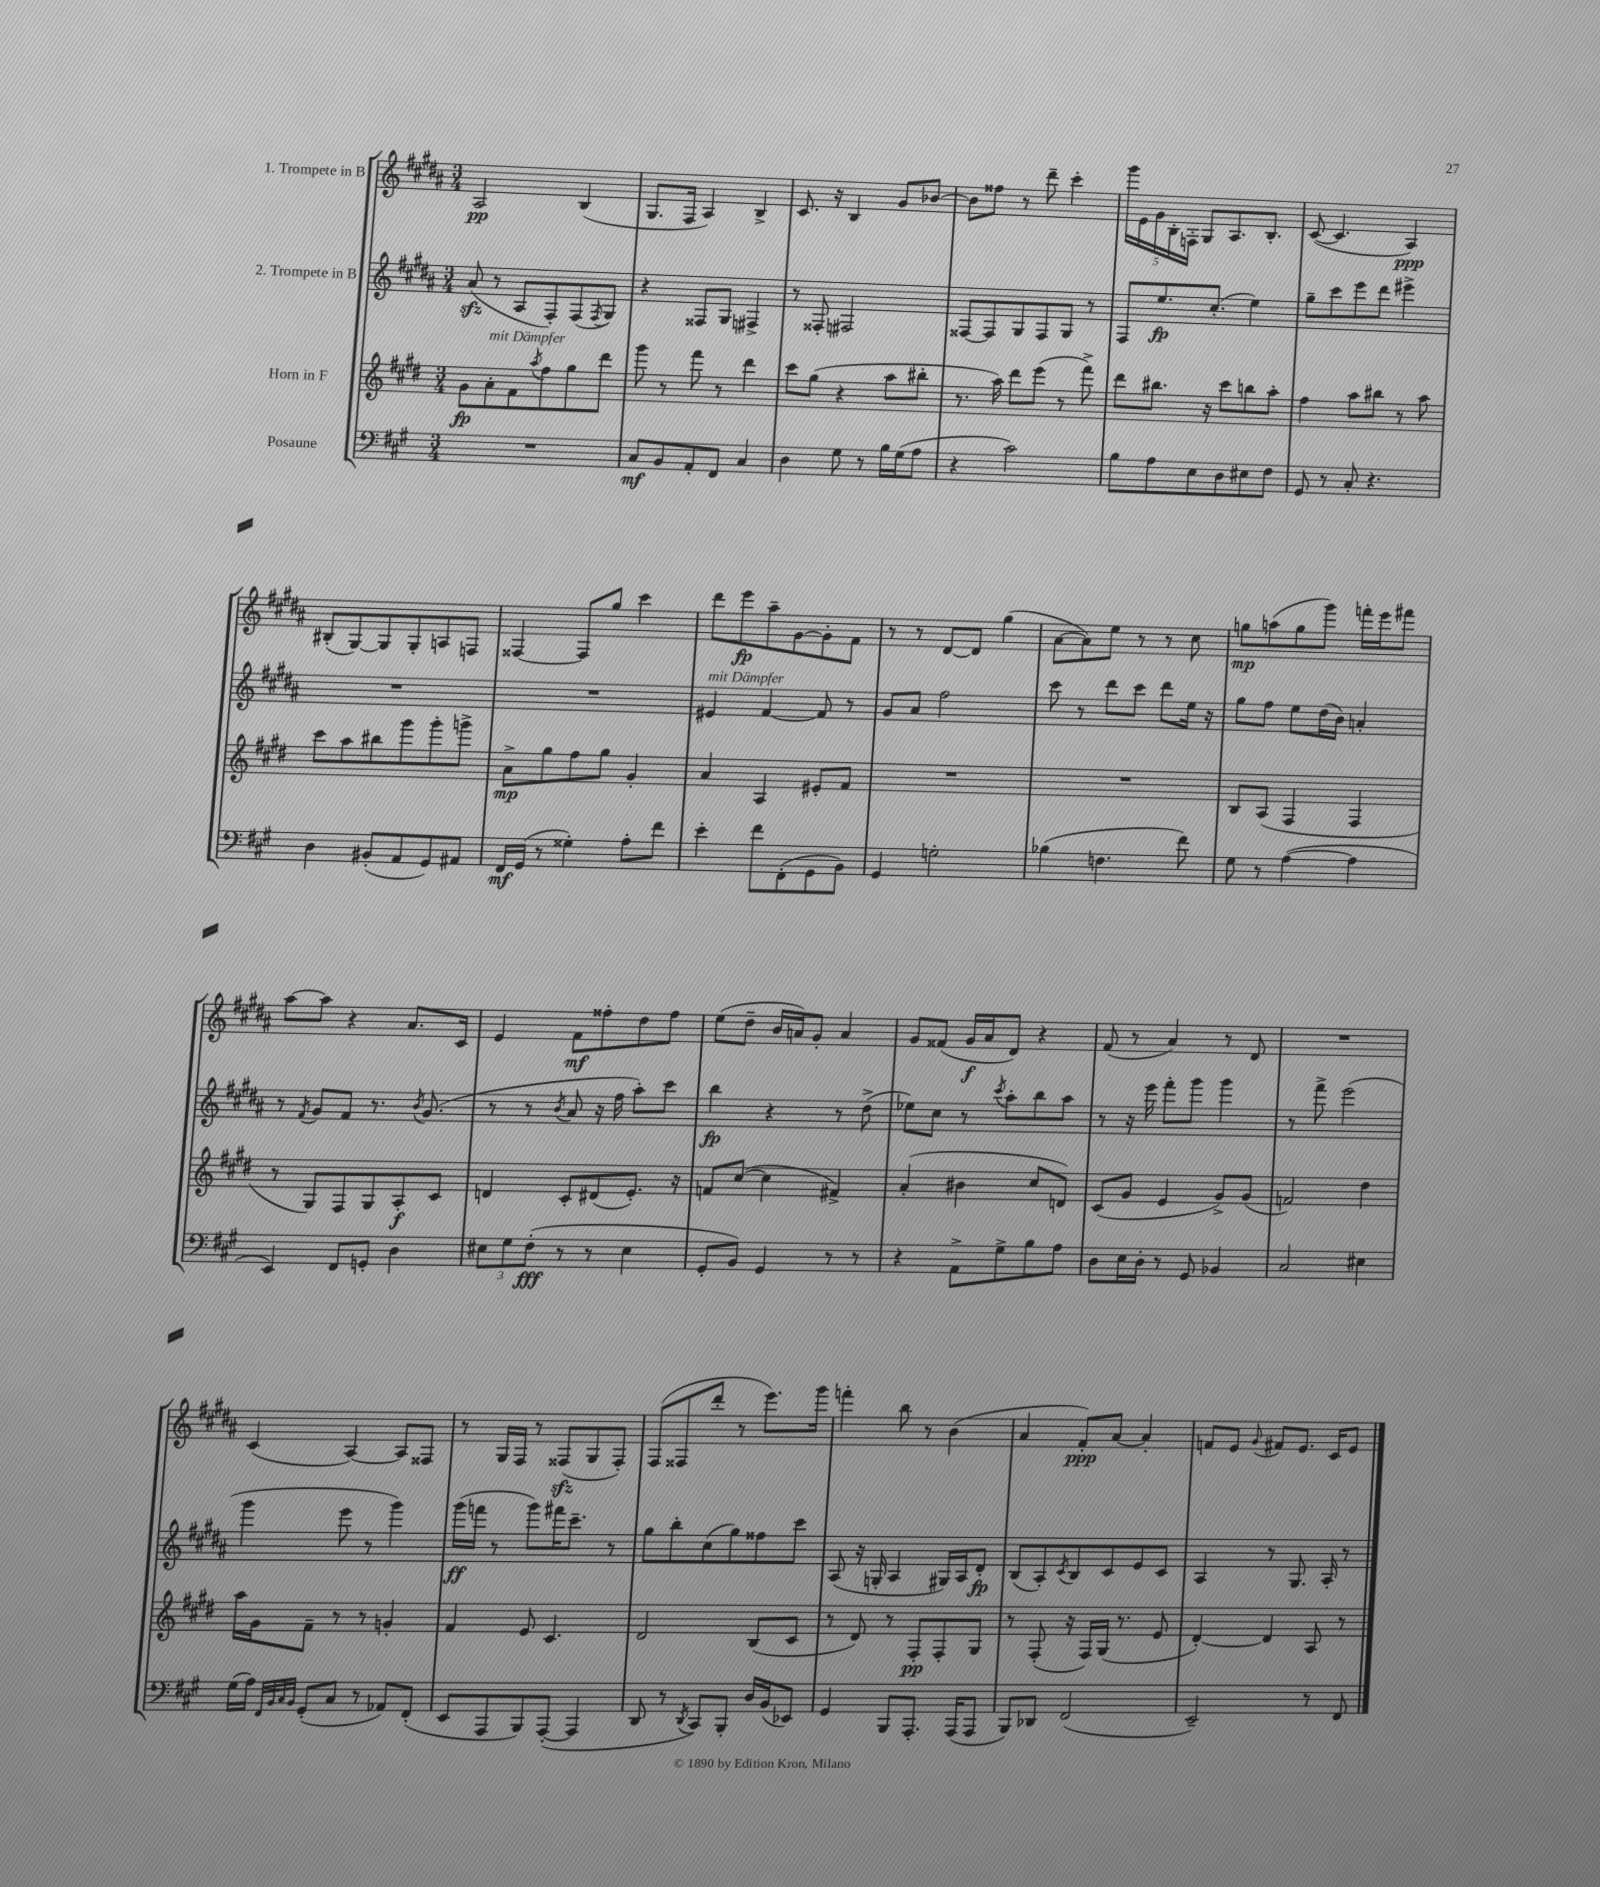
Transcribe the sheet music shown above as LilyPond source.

<<
\new StaffGroup <<
\new Staff = "s0" \with { instrumentName = "1. Trompete in B" } {
    \clef treble \key b \major \numericTimeSignature \time 3/4
    ais2\pp b4( |
    gis8. fis16 ais4) b4-> |
    cis'8. r16 b4 gis'8 bes'8~ |
    bes'8 fisis''8 r8 dis'''8-- cis'''4-. |
    \tuplet 5/4 { gis'''16 e'16 gis'16 b16-. f16-. } gis8 ais8. b8.-. |
    cis'8~( cis'4. ais4\ppp) |
    bis8-.( gis8~) gis8 gis8-. a8 f8 |
    fisis4~ fisis8 gis''8 cis'''4 |
    dis'''8 e'''8\fp ais''8-- gis'8~ gis'8-. fis'8 |
    r8 r8 dis'8~ dis'8 gis''4( |
    ais'8~ ais'8) e''8 r8 r8 cis''8 |
    g''8\mp a''8( g''8 gis'''8) f'''16-. e'''16 fis'''8 |
    ais''8~ ais''8 r4 ais'8. cis'16 |
    e'4 fis'8\mf fisis''8-. dis''8 fisis''8 |
    e''8( dis''8-- b'16 a'16) gis'8-. a'4 |
    gis'8 fisis'8( gis'16\f ais'16 dis'8) r4 |
    fis'8( r8 ais'4) r8 dis'8 |
    R2. |
    cis'4( ais4~) ais8 fisis8 |
    r8 gis16 fis16 r8 fisis8\sfz( gis8 fisis8-.) |
    fis8( fisis8 dis'''8-. r8 e'''8.) gis'''16 |
    f'''4-. b''8 r8 b'4( |
    ais'4 fis'8-.\ppp) ais'8~ ais'4-. |
    f'8 e'8 \appoggiatura { gis'8 } fis'8 e'8. cis'16 e'8 \bar "|." |
}
\new Staff = "s1" \with { instrumentName = "2. Trompete in B" } {
    \clef treble \key b \major \numericTimeSignature \time 3/4
    ais'8\sfz( r8 ais8 fis8-.) fis8( \acciaccatura { fis8 } gis8) |
    r4 fisis8 gis8 fis4-> |
    r8 fisis8-. fis2 |
    fisis8~ fisis8 gis8 fisis8 gis8 r8 |
    fis8 e''8.\fp cis''8.-.( e''4) |
    gis''8-- cis'''8 e'''8 dis'''8 eis'''4-> |
    R2. |
    R2. |
    eis'4^\markup { \italic "mit Dämpfer" } fis'4~ fis'8 r8 |
    gis'8 ais'8 fis''2 |
    cis'''8 r8 dis'''8 cis'''8 dis'''8 e''16 r16 |
    gis''8 fis''8 e''8 dis''16( b'16) a'4-. |
    r8 \acciaccatura { fis'8 } gis'8 fis'8 r8. \acciaccatura { b'8 } gis'8.( |
    r8 r8 \acciaccatura { b'8 } ais'8 r16 fis''16 ais''8-.) cis'''8 |
    b''4\fp r4 r8 dis''8->( |
    ees''8) cis''8 r8 \acciaccatura { cis'''8 } ais''8-. b''8 ais''8 |
    r8 r16 e'''16 fis'''8-. gis'''8 gis'''4 |
    r8 fis'''8-> e'''2( |
    gis'''4 e'''8 r8 gis'''4) |
    gis'''16\ff( f'''16 r8 gis'''8) fis'''16 cis'''8.-- r8 |
    gis''8 b''8-. cis''8( gis''8) fisis''8 cis'''8 |
    ais8( r16 g16-. ais4 gis16) ais16 dis'8-.\fp |
    b8( ais8-.) \acciaccatura { cis'8 } b8 cis'8 e'8 cis'8 |
    ais4 r8 gis8. ais16-. r8 \bar "|." |
}
\new Staff = "s2" \with { instrumentName = "Horn in F" } {
    \clef treble \key e \major \numericTimeSignature \time 3/4
    gis'8\fp a'8-.^\markup { \italic "mit Dämpfer" } fis'8 \acciaccatura { a''8 } fis''8 gis''8 dis'''8 |
    gis'''8 r8 fis'''8 r8 dis'''4 |
    cis'''8 gis''8( r4 a''8 bis''8-. |
    r8. a''16) dis'''8 e'''8( r8 fis'''8->) |
    dis'''8 bis''8. r16 cis'''8 b''8 a''8-. |
    fis''4 a''8 bis''8 r8 a''8 |
    cis'''8 a''8 bis''8 gis'''8 gis'''8-. g'''8-> |
    a'8->\mp gis''8 fis''8 gis''8 gis'4-. |
    a'4 a4 eis'8-. fis'8 |
    R2. |
    R2. |
    b8 a8( fis4 fis4 |
    r8 gis8) fis8 gis8 a8-.\f cis'8 |
    d'4 cis'8-. dis'8( e'8.-.) r16 |
    f'8 cis''8~( cis''4 fis'4->) |
    a'4-.( bis'4 cis''8 d'8) |
    cis'8( gis'8 e'4 gis'8->) gis'8( |
    f'2) dis''4 |
    a''16 gis'16 fis'8-- r8 r8 g'4-. |
    fis'4 e'8 cis'4. |
    dis'2 b8( cis'8 |
    r8 dis'8) r8 fis8-.\pp fis8-. gis8 |
    r8 fis8-.( r16 fis16) gis16( r8. e'8 |
    dis'4~-.) dis'4 a8 r8 \bar "|." |
}
\new Staff = "s3" \with { instrumentName = "Posaune" } {
    \clef bass \key a \major \numericTimeSignature \time 3/4
    R2. |
    cis8\mf b,8 a,8-. fis,8 cis4 |
    d4 gis8 r8 b16 gis16( a8 |
    r4 cis'2) |
    b8 a8 e8 d8 eis8 fis8 |
    gis,8 r8 cis8-. r4. |
    d4 bis,8-.( a,8 gis,8) ais,8 |
    fis,16\mf gis,16( r8 gisis4-.) a8-. fis'8 |
    e'4-. fis'8 fis,8-.( gis,8 b,8) |
    gis,4 g2-. |
    bes4( f4. fis'8) |
    gis8 r8 a4~( a4 |
    e,4) fis,8 g,8-. d4 |
    \tuplet 3/2 { eis8 gis8 fis8-.\fff( } r8 r8 eis4 |
    gis,8-. b,8) gis,4 r8 r8 |
    r4 a,8-> gis8-> b8 a8 |
    d8 e16 d16-. r8 gis,8 bes,4 |
    cis2 eis4 |
    gis16( a16) \grace { fis,32 b,32 cis32 b,32 } gis,8-.( cis8 r8 aes,8) fis,8-.( |
    e,8 a,,8 b,,8) a,,8~-.( a,,4 |
    d,8 r8 \acciaccatura { d,8 } cis,8) b,,8-. d16 b,16( ees,8) |
    gis,4 b,,8 a,,8.-. a,,16( a,,8 |
    b,,8) des,8 fis,2( |
    e,2--) r8 fis,8 \bar "|." |
}
>>
>>
\layout { \context { \Score \remove "Bar_number_engraver" } }
